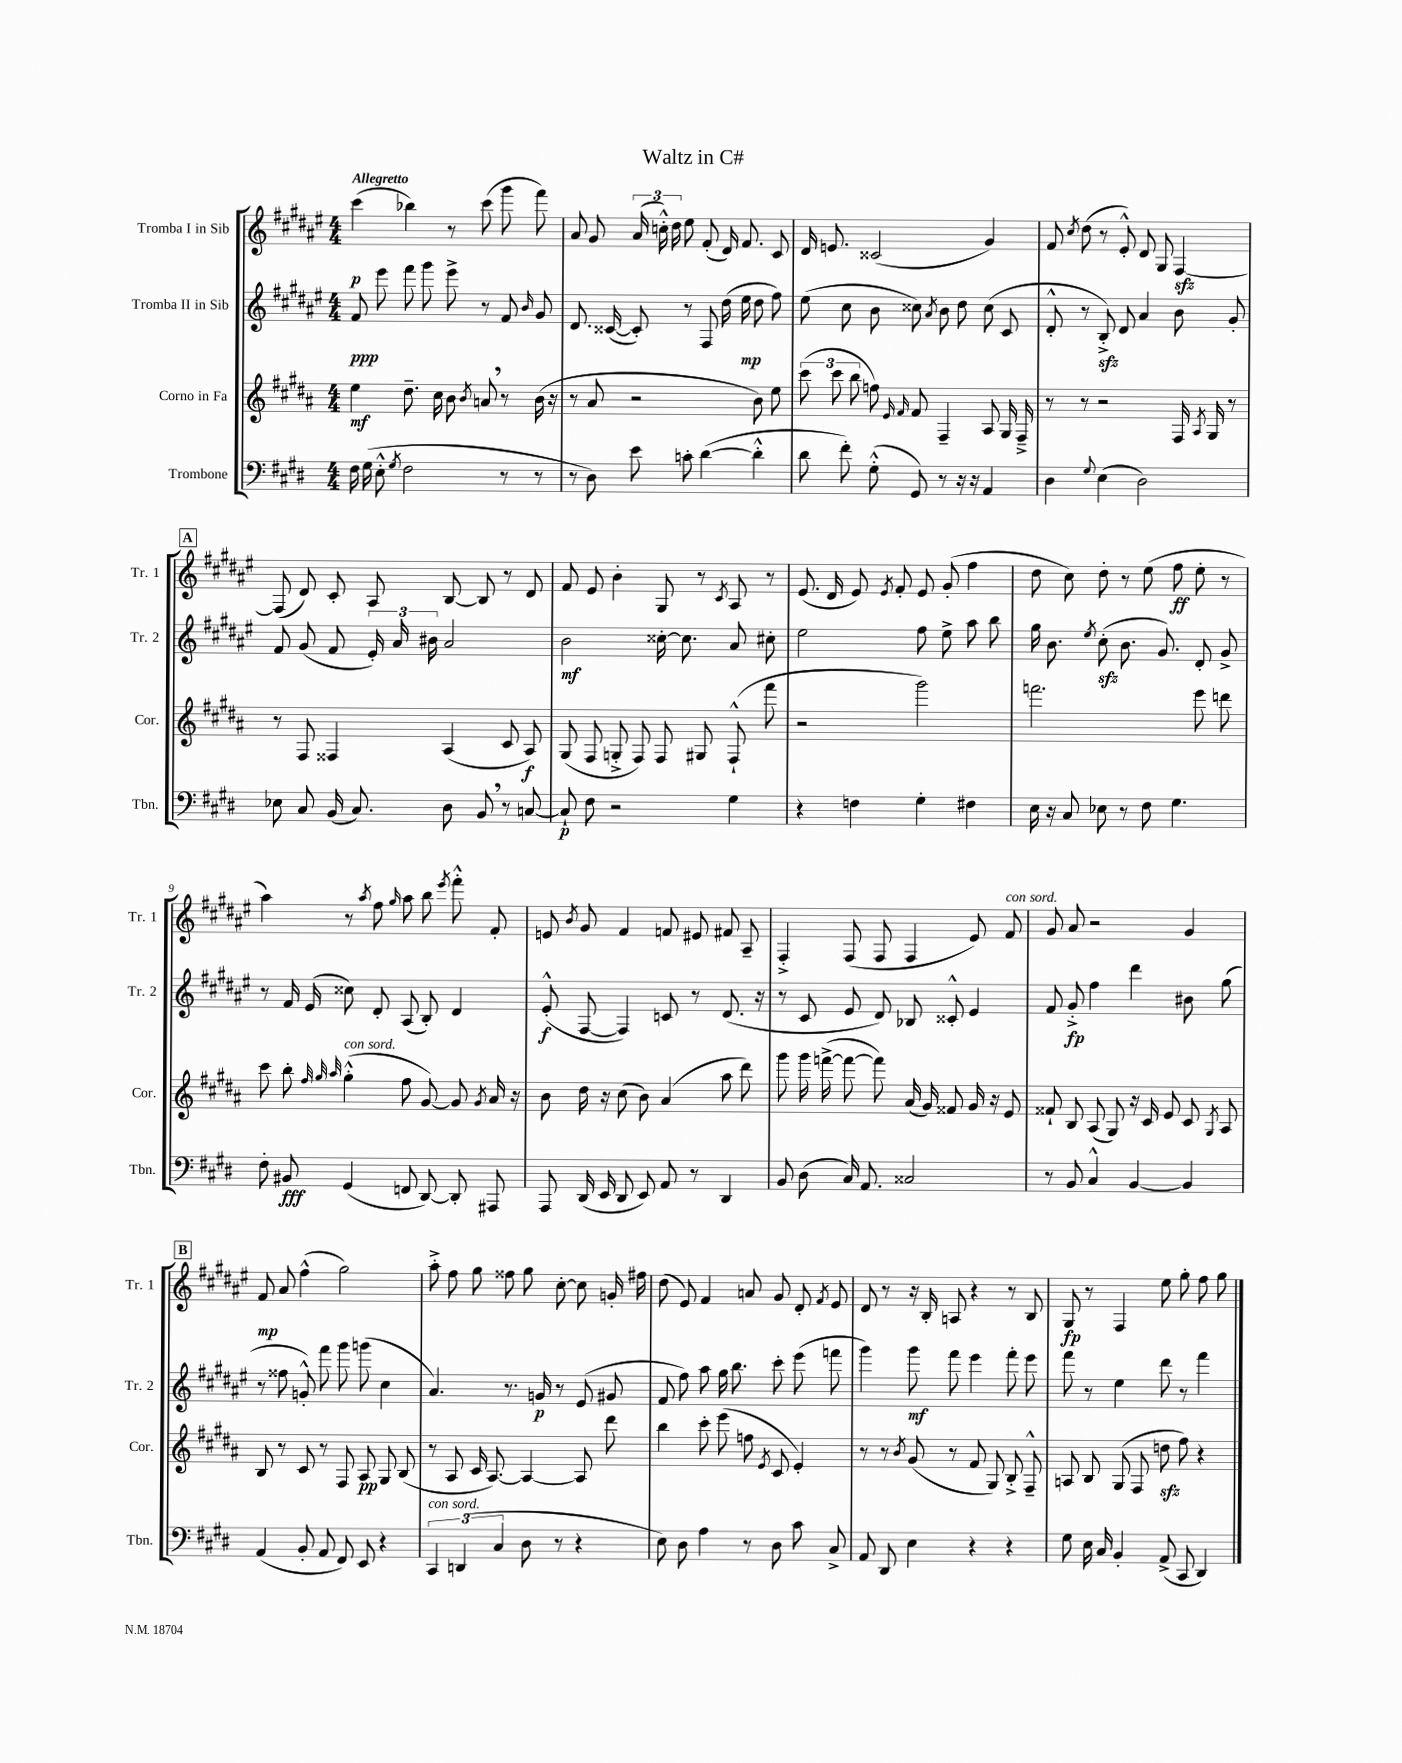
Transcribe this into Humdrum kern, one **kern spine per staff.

**kern	**dynam	**kern	**dynam	**kern	**dynam	**kern	**dynam
*part4	*part4	*part3	*part3	*part2	*part2	*part1	*part1
*staff4	*staff4	*staff3	*staff3	*staff2	*staff2	*staff1	*staff1
*I"Trombone	*	*I"Corno in Fa	*	*I"Tromba II in Sib	*	*I"Tromba I in Sib	*
*I'Tbn.	*	*I'Cor.	*	*I'Tr. 2	*	*I'Tr. 1	*
*clefF4	*	*clefG2	*	*clefG2	*	*clefG2	*
*k[f#c#g#d#]	*	*k[f#c#g#d#a#]	*	*k[f#c#g#d#a#e#]	*	*k[f#c#g#d#a#e#]	*
*M4/4	*	*M4/4	*	*M4/4	*	*M4/4	*
=1	=1	=1	=1	=1	=1	=1	=1
!	!	!	!	!	!	!LO:TX:a:B:t=Allegretto	!
16F#\	.	4ee\	mf	8f#/	ppp	(4ccc#\	p
(16G#\	.	.	.	.	.	.	.
8E'^^\	.	.	.	8eee#\	.	.	.
8qG#/	.	.	.	.	.	.	.
2F#\	.	8.dd#~\	.	8fff#\	.	4bb-X\)	.
.	.	.	.	8ggg#\	.	.	.
.	.	16cc#\	.	.	.	.	.
.	.	8b\	.	8eee#^\	.	8r	.
.	.	8qb/	.	.	.	.	.
.	.	8an,/	.	8r	.	(8ccc#\	.
8r	.	8r	.	8f#/	.	8ggg#\	.
.	.	.	.	16qqb/	.	.	.
8r	.	(16b\	.	8g#/	.	8fff#\)	.
.	.	16r	.	.	.	.	.
=2	=2	=2	=2	=2	=2	=2	=2
8r	.	8r	.	8.d#/	.	8a#/	.
8D#\)	.	8a#/	.	.	.	8g#/	.
.	.	.	.	([16c##X/	.	.	.
8e\	.	2r	.	8c##'/])	.	(24a#/	.
.	.	.	.	.	.	24ccn'^^\)	.
.	.	.	.	.	.	24dd#\	.
8cn'\	.	.	.	8r	.	8ee#\	.
([4d#\	.	.	.	8F#/	.	(8f#'/	.
.	.	.	.	(16dd#\	.	16d#/)	.
.	.	.	.	16ee#\	mp	8.f#/	.
4d#'^^\]	.	8b\)	.	8dd#\	.	.	.
.	.	8ee\	.	8ff#\)	.	8c#/	.
=3	=3	=3	=3	=3	=3	=3	=3
8d#\	.	(12ccc#\	.	(8ee#\	.	16d#/	.
.	.	.	.	.	.	8.en/	.
.	.	12ccc#\	.	.	.	.	.
8f#'\)	.	.	.	8cc#\	.	.	.
.	.	12bb\	.	.	.	.	.
(8G#'^^\	.	8ffn\)	.	8b\	.	(2c##X/	.
.	.	16qqe/	.	.	.	.	.
.	.	16qqf#/	.	.	.	.	.
8GG#/)	.	8f#/	.	8cc##X\)	.	.	.
.	.	.	.	8qa#/	.	.	.
8r	.	4F#~/	.	8b\	.	.	.
16r	.	.	.	8dd#\	.	.	.
16r	.	.	.	.	.	.	.
4AA/	.	8A#/	.	(8cc##\	.	4g#/)	.
.	.	16G#/	.	8c#/	.	.	.
.	.	16F#~^/	.	.	.	.	.
=4	=4	=4	=4	=4	=4	=4	=4
4D#\	.	8r	.	8d#'^^/	.	8f#/	.
.	.	.	.	.	.	8qcc#/	.
.	.	8r	.	8r	.	(8dd#\	.
8qqG#/	.	.	.	.	.	.	.
(4E\	.	2r	.	8Bzz'^/)	.	8r	.
.	.	.	.	8d#/	.	8e#'^^/)	.
2D#\)	.	.	.	4a#/	.	8d#/	.
.	.	.	.	.	.	8G#/	.
.	.	16F#/	.	8b\	.	[4F#zz/	.
.	.	8qA#/	.	.	.	.	.
.	.	16G#/	.	.	.	.	.
.	.	8r	.	8g#'/	.	.	.
!!LO:LB:g=z
!!LO:REH:place=s1:t=A
=5	=5	=5	=5	=5	=5	=5	=5
8E-X\	.	8r	.	8f#/	.	(8F#/]	.
8C#/	.	8F#/	.	(8g#/	.	8d#/)	.
(16BB/	.	4F##X/	.	8f#/	.	8c#'/	.
8.C#/)	.	.	.	.	.	.	.
.	.	.	.	24e#'/)	.	8A#/	.
.	.	.	.	24a#/	.	.	.
.	.	.	.	24b#X\	.	.	.
8D#\	.	(4A#/	.	2a#/	.	[8B/	.
8BB,/	.	.	.	.	.	8B/]	.
8r	.	8c#/	.	.	.	8r	.
[8Cn/	.	8A#/)	f	.	.	8d#/	.
=6	=6	=6	=6	=6	=6	=6	=6
8C`/]	p	(8G#/	.	2b\	mf	8f#/	.
8F#\	.	8F#/	.	.	.	8e#/	.
2r	.	8Gn'^/	.	.	.	4b'\	.
.	.	8F#/)	.	.	.	.	.
.	.	8F#/	.	[16cc##X'\	.	8G#/	.
.	.	.	.	8.cc##\]	.	.	.
.	.	8G#X/	.	.	.	8r	.
.	.	.	.	.	.	8qc#/	.
4G#\	.	(8F#`^^/	.	8a#/	.	8A#/	.
.	.	8fff#\	.	8cc#X'\	.	8r	.
=7	=7	=7	=7	=7	=7	=7	=7
4r	.	2r	.	2ee#\	.	(8.e#/	.
.	.	.	.	.	.	16d#/	.
4Fn\	.	.	.	.	.	8e#/)	.
.	.	.	.	.	.	8qe#/	.
.	.	.	.	.	.	8f#'/	.
4G#'\	.	2ggg#\)	.	8ff#\	.	8e#/	.
.	.	.	.	8ee#^\	.	(8g#'/	.
4F#X\	.	.	.	8aa#\	.	4ff#\	.
.	.	.	.	8bb\	.	.	.
=8	=8	=8	=8	=8	=8	=8	=8
16E\	.	2.fffn\	.	16gg#\	.	8dd#\	.
16r	.	.	.	8.b\	.	.	.
8C#/	.	.	.	.	.	8cc#\)	.
.	.	.	.	8qee#/	.	.	.
8E-X\	.	.	.	(8cc#zz'\	.	8dd#'\	.
8r	.	.	.	8.b\	.	8r	.
8F#\	.	.	.	.	.	(8ee#\	.
.	.	.	.	8.g#/)	.	.	.
4.G#\	.	.	.	.	.	8ff#\	ff
.	.	8eee\	.	8d#'/	.	8ee#'\	.
.	.	8dddn\	.	8g#^/	.	8r	.
!!LO:LB:g=z
=9	=9	=9	=9	=9	=9	=9	=9
8F#'\	.	8ccc#\	.	8r	.	4aa#\)	.
8BB#X/	fff	8bb'\	.	16f#/	.	.	.
.	.	.	.	(16e#/	.	.	.
.	.	32qqff#/	.	.	.	.	.
.	.	32qqgg#/	.	.	.	.	.
.	.	32qqaa#/	.	.	.	.	.
!	!	!LO:TX:a:i:t=con sord.	!	!	!	!	!
(4GG#/	.	(4gg#'^^\	.	8cc##X\)	.	8r	.
.	.	.	.	.	.	8qaa#/	.
.	.	.	.	8d#'/	.	8ff#\	.
.	.	.	.	.	.	16qqgg#/	.
8FFn/	.	8ff#\	.	(8A#/	.	8aa#\	.
[8DD#/)	.	[8g#/)	.	8B'/)	.	8bb\	.
.	.	.	.	.	.	8qeee#/	.
8DD#'/]	.	8g#/]	.	4d#/	.	8fff#'^^\	.
.	.	8qg#/	.	.	.	.	.
8AAA#X/	.	16a#/	.	.	.	8f#'/	.
.	.	16r	.	.	.	.	.
=10	=10	=10	=10	=10	=10	=10	=10
8AAA/	.	8b\	.	(8e#'^^/	f	8en/	.
.	.	.	.	.	.	8qb/	.
(16DD#/	.	16dd#\	.	[8F#/	.	8g#/	.
16EE/	.	16r	.	.	.	.	.
8DD#/	.	(8cc#\	.	4F#/])	.	4f#/	.
8EE/)	.	8b\)	.	.	.	.	.
8AA/	.	(4a#/	.	8cn/	.	8fn/	.
8r	.	.	.	8r	.	8e#X/	.
4DD#/	.	8aa#\	.	(8.d#/	.	8f#X/	.
.	.	8ddd#\)	.	.	.	8A#~/	.
.	.	.	.	16r	.	.	.
=11	=11	=11	=11	=11	=11	=11	=11
8BB/	.	8ggg#\	.	8r	.	4F#'^/	.
(8D#\	.	16ggg#\	.	8c#/	.	.	.
.	.	([16fffn^\	.	.	.	.	.
16C#/)	.	8fff\_	.	8e#/	.	(8F#/	.
8.AA/	.	.	.	.	.	.	.
.	.	8fff\])	.	8d#/)	.	8F#/	.
2C##X/	.	(16a#/	.	8B-X/	.	4F#/	.
.	.	16g#/)	.	.	.	.	.
.	.	8f##X/	.	8c##X'^^/	.	.	.
.	.	16g#/	.	4e#/	.	8e#/)	.
.	.	16r	.	.	.	.	.
!	!	!	!	!	!	!LO:TX:a:i:t=con sord.	!
.	.	8e/	.	.	.	8f#/	.
=12	=12	=12	=12	=12	=12	=12	=12
8r	.	8f##X`/	.	8f#/	.	8g#/	.
8BB/	.	8B/	.	8g#'^/	fp	8a#/	.
4C#^^/	.	(8A#/	.	4ff#\	.	2r	.
.	.	8G#/)	.	.	.	.	.
[4BB/	.	16r	.	4ddd#\	.	.	.
.	.	16c#/	.	.	.	.	.
.	.	8e/	.	.	.	.	.
4BB/]	.	8c#/	.	8b#X\	.	4g#/	.
.	.	8qG#/	.	.	.	.	.
.	.	8A#/	.	(8gg#\	.	.	.
!!LO:LB:g=z
!!LO:REH:place=s1:t=B
=13	=13	=13	=13	=13	=13	=13	=13
(4AA/	.	8B/	.	8r	.	8f#/	mp
.	.	8r	.	8ff##X\	.	8a#/	.
8BB'/	.	8c#/	.	8gn'^^/)	.	(4ff#^^\	.
8AA/	.	8r	.	8fff#\	.	.	.
8FF#/)	.	8F#/	.	8ggg#\	.	2gg#\)	.
8EE/	.	8A#/	pp	(8gggn\	.	.	.
4r	.	8G#/	.	4cc#\	.	.	.
.	.	(8B/	.	.	.	.	.
=14	=14	=14	=14	=14	=14	=14	=14
!LO:TX:a:i:t=con sord.	!	!	!	!	!	!	!
6CC#/	.	8r	.	4.a#/)	.	8aa#'^\	.
.	.	8A#/	.	.	.	8ff#\	.
(6DDn/	.	.	.	.	.	.	.
.	.	16c#/	.	.	.	8gg#\	.
.	.	[8.A#/)	.	.	.	.	.
6C#/	.	.	.	.	.	.	.
.	.	.	.	8.r	.	8ff##X\	.
8D#\	.	4A#/_	.	.	.	8gg#\	.
.	.	.	.	16gn/	p	.	.
8r	.	.	.	8r	.	[8cc#'\	.
4r	.	8A#/]	.	(8e#/	.	8cc#\]	.
.	.	8ddd#\	.	8g#X/	.	16gn'/	.
.	.	.	.	.	.	16ff#X\	.
=15	=15	=15	=15	=15	=15	=15	=15
8E\)	.	4bb\	.	8f#/	.	(8dd#\	.
8D#\	.	.	.	8ff#\)	.	8e#/)	.
4A\	.	8ccc#'\	.	8aa#\	.	4f#/	.
.	.	(8eee\	.	16gg#\	.	.	.
.	.	.	.	8.bb\	.	.	.
8r	.	8ffn\	.	.	.	8an/	.
.	.	8qe/	.	.	.	.	.
8D#\	.	8c#/	.	8ccc#'\	.	8g#/	.
8c#\	.	4e'/)	.	(8eee#\	.	8d#'/	.
.	.	.	.	.	.	8qf#/	.
8C#^/	.	.	.	8fffn\	.	8e#/	.
=16	=16	=16	=16	=16	=16	=16	=16
8AA/	.	8r	.	4ggg#\)	.	8d#/	.
8DD#/	.	8r	.	.	.	8r	.
.	.	8qb/	.	.	.	.	.
4E\	.	(8g#/	.	8ggg#\	mf	16r	.
.	.	.	.	.	.	16B'/	.
.	.	8r	.	8fff#\	.	8An/	.
4r	.	8f#/	.	4eee#\	.	4r	.
.	.	8G#/)	.	.	.	.	.
4r	.	8B'^/	.	8fff#'\	.	8r	.
.	.	8F#~^^/	.	8eee#\	.	8B/	.
=17	=17	=17	=17	=17	=17	=17	=17
8G#\	.	8An/	.	8fff#\	.	8G#/	fp
16E\	.	8B/	.	8r	.	8r	.
16C#/	.	.	.	.	.	.	.
4BB'/	.	(8G#/	.	4ee#\	.	4F#/	.
.	.	8F#/	.	.	.	.	.
(8AA^/	.	8ddnzz\	.	8ddd#\	.	8ee#\	.
8CC#/	.	8ff#\)	.	8r	.	8gg#'\	.
4DD#/)	.	4r	.	4fff#\	.	8ff#\	.
.	.	.	.	.	.	8gg#\	.
==	==	==	==	==	==	==	==
*-	*-	*-	*-	*-	*-	*-	*-
